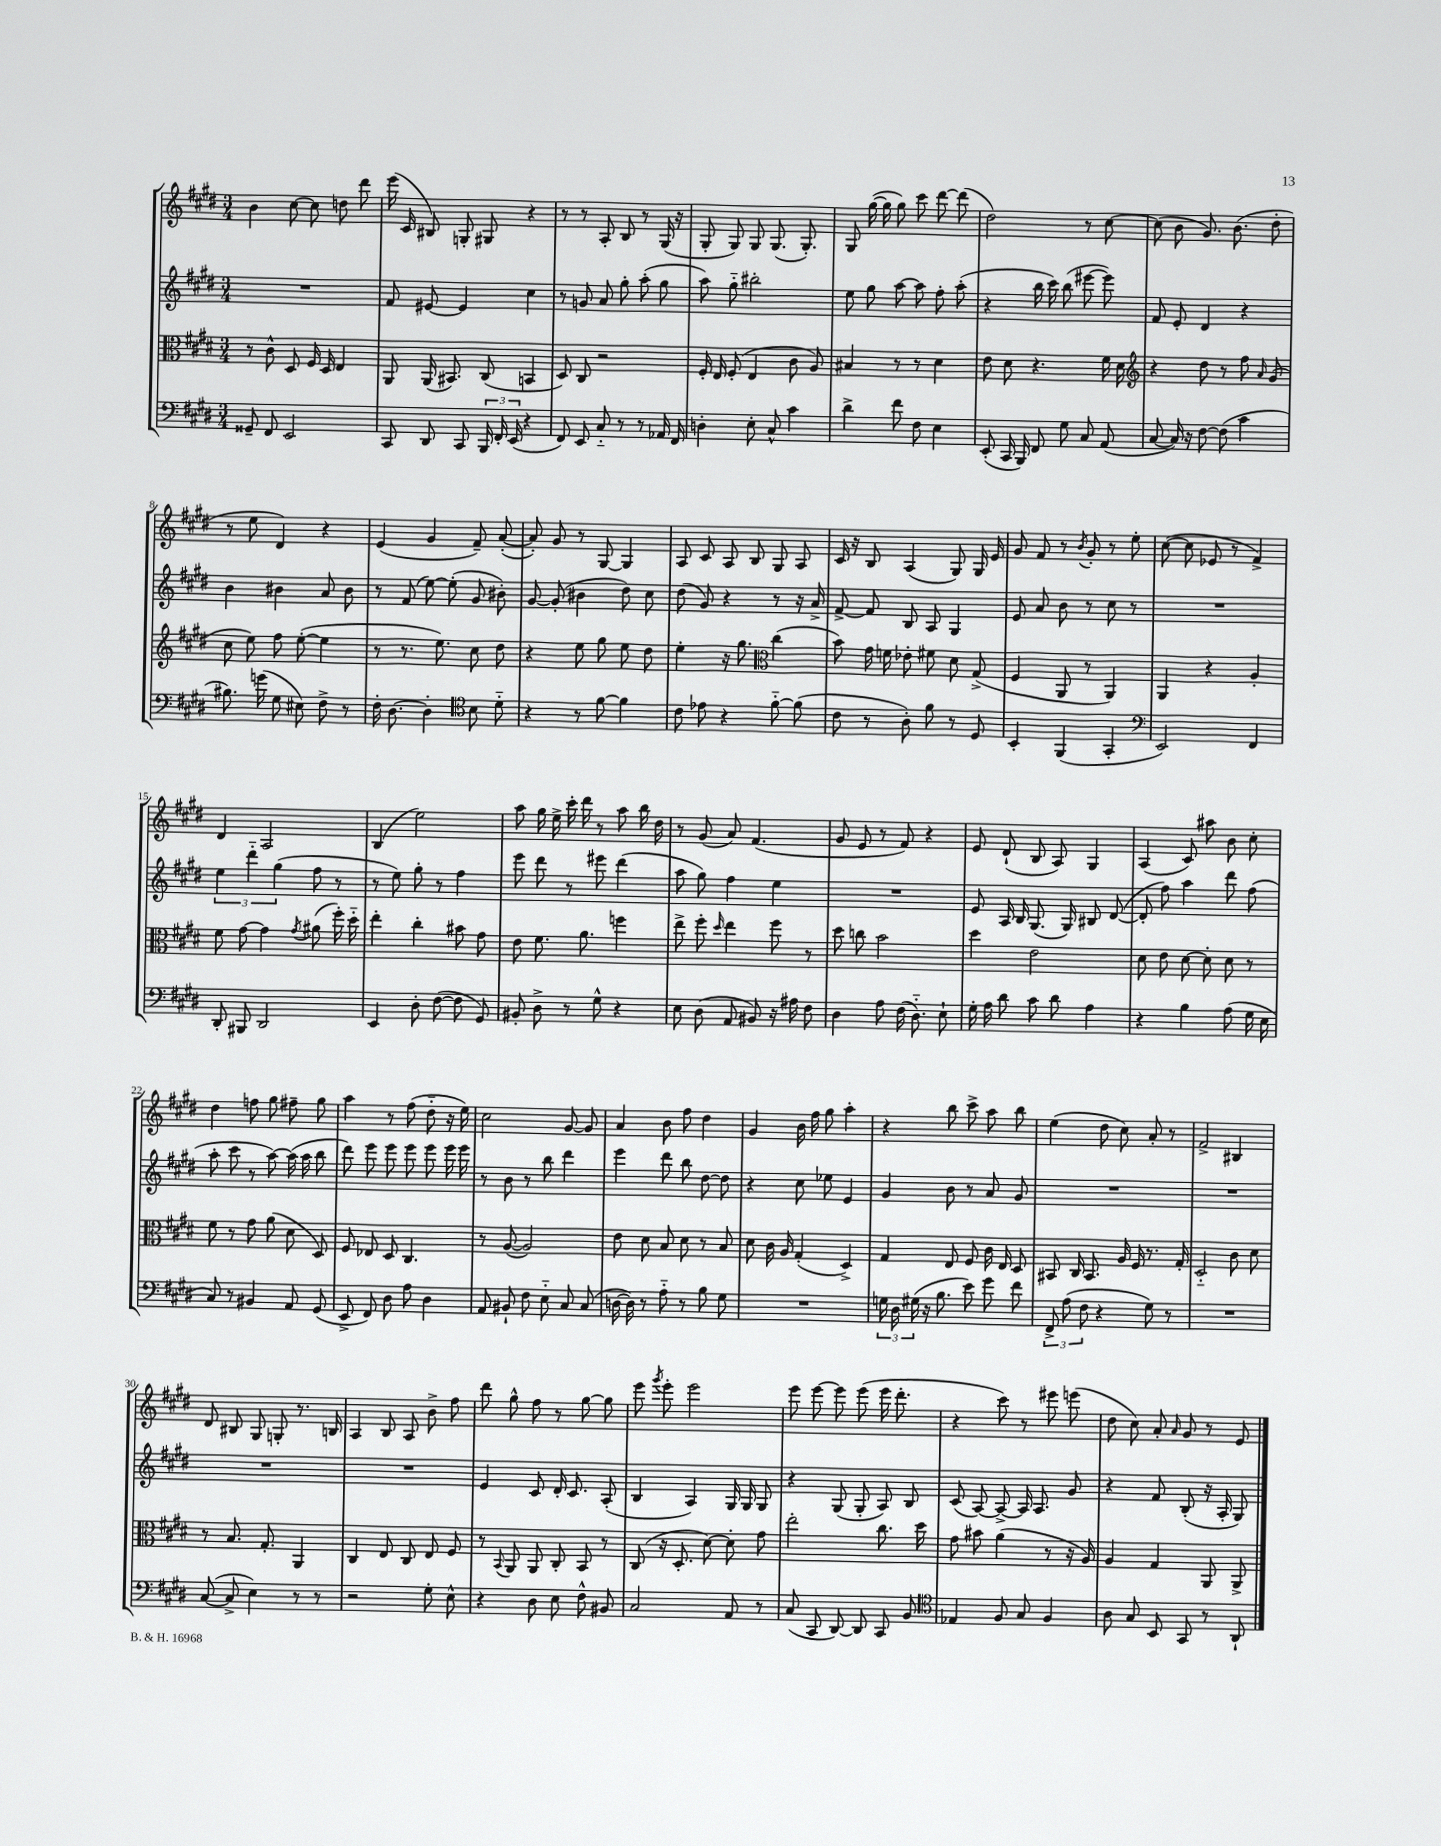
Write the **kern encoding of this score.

**kern	**kern	**kern	**kern
*part4	*part3	*part2	*part1
*staff4	*staff3	*staff2	*staff1
*clefF4	*clefC3	*clefG2	*clefG2
*k[f#c#g#d#]	*k[f#c#g#d#]	*k[f#c#g#d#]	*k[f#c#g#d#]
*M3/4	*M3/4	*M3/4	*M3/4
=1	=1	=1	=1
8GG##X~/	8r	2.r	4b\
8FF#/	8c#^^\	.	.
2EE/	8D#/	.	[8cc#\
.	16F#/	.	8cc#\]
.	16D#/	.	.
.	4E/	.	8ddn\
.	.	.	8ddd#\
=2	=2	=2	=2
8CC#/	8AA/	8f#/	(16eee\
.	.	.	16c#/
8DD#/	(16AA/	[8e#X/	8B#X/)
.	8.BB#X/)	.	.
8CC#/	.	4e#/]	8Gn'/
24BBB/	(8C#/	.	8G#X/
24FF#'/	.	.	.
(24EE/	.	.	.
4r	4BBn/	4cc#\	4r
=3	=3	=3	=3
8FF#/)	8D#/)	8r	8r
8EE/	8C#/	8gn/	8r
8C#/	2r	8a/	8A'/
8r	.	8gg#'\	8B/
8r	.	(8aa'\	8r
16AA-X/	.	8gg#\	(16G#/
16FF#/	.	.	16r
=4	=4	=4	=4
4Dn'\	16F#'/	8aa\)	8G#'/
.	16E/	.	.
.	(8F#'/	8gg#\	8G#/)
8E'\	4E/	2bb#X'\	8G#/
8C#^^/	.	.	(8.G#/
4c#\	8c#\	.	.
.	.	.	8.G#'/)
.	8A/)	.	.
=5	=5	=5	=5
4d#^\	4B#X/	8ee\	8G#/
.	.	8gg#\	([16gg#\
.	.	.	16gg#\]
8f#\	8r	[8aa\	8gg#\)
8F#\	8r	8aa\]	8ccc#\
4E\	4d#\	8ff#'\	[8ddd#\
.	.	(8aa'\	(8ddd#\]
=6	=6	=6	=6
(8EE'/	8e\	4r	2dd#\)
16CC#/	8d#\	.	.
16BBB/)	.	.	.
8FF#/	4.r	16bb\	.
.	.	16ccc#\)	.
8G#\	.	(8bb\	.
8C#/	.	[8eee#X\	8r
(8AA/	16f#\	8eee#\])	[8cc#\
.	16d#\	.	.
=7	=7	=7	=7
*	*clefG2	*	*
[8C#/	4r	8f#/	(8cc#\]
16C#/])	.	8e'/	8b\
16r	.	.	.
[8F#\	8dd#\	4d#/	8.g#/)
(8F#\]	8r	.	.
.	.	.	(8.b\
4c#\	8ff#\	4r	.
.	16qqa/	.	.
.	(8g#/	.	8dd#'\
!!LO:LB:g=z
=8	=8	=8	=8
8.B#X\)	8cc#\	4b\	8r
.	8ee\)	.	8ee\
(16gn\	.	.	.
8G#\	8ff#\	4b#X\	4d#/)
8E#X\)	([8ee'\	.	.
8F#^\	4ee\]	8a/	4r
8r	.	8b#\	.
=9	=9	=9	=9
16F#'\	8r	8r	(4e/
[8.D#\	.	.	.
.	8.r	(8f#/	.
4D#'\]	.	[8ee\)	4g#/
.	8.ee\)	.	.
.	.	(8ee'\]	.
*clefC4	*	*	*
8B\	8cc#\	8g#/	8f#~/)
8d#\	8dd#\	8b#X'\)	([8a'/
=10	=10	=10	=10
4r	4r	[8g#/	8a'/])
.	.	(8g#'/]	8g#/
8r	8ee\	4b#X\	8r
[8f#\	8gg#\	.	[8G#/
4f#\]	8ee\	8dd#\)	4G#/]
.	8dd#\	8cc#\	.
=11	=11	=11	=11
8c#\	4ee'\	(8dd#\	8A/
8e-X\	.	8g#/)	8c#/
4r	16r	4r	8A/
.	8.gg#\	.	.
.	.	.	8B/
*	*clefC3	*	*
[8f#\	(4cc#\	8r	8G#/
(8f#\]	.	16r	8A/
.	.	16a^/	.
=12	=12	=12	=12
8c#\	8b\)	[8f#^/	16c#/
.	.	.	16r
8r	16g#\	8f#/]	8B/
.	16fn\	.	.
8A'\)	8e-X'\	8B/	(4A/
8f#\	8f#X\	8A/	.
8r	8d#\	4G#/	8G#/)
8D#/	(8G#^/	.	16G#/
.	.	.	16e/
=13	=13	=13	=13
4BB'/	4F#/	8e/	8g#/
.	.	8a/	8f#/
(4FF#/	8AA/	8b\	8r
.	.	.	8qb/
.	8r	8r	8g#'/
4GG#'/	4AA/)	8cc#\	8r
.	.	8r	8ee'\
=14	=14	=14	=14
*clefF4	*	*	*
2EE/)	4AA/	2.r	([8cc#\
.	.	.	8cc#\]
.	4r	.	8e-X/
.	.	.	8r
4FF#/	4A'/	.	4f#^/)
!!LO:LB:g=z
=15	=15	=15	=15
8DD#'/	8f#\	6ee\	4d#/
8BBB#X/	[8g#\	.	.
.	.	6ddd#\	.
2DD#/	4g#\]	.	2A/
.	.	(6gg#\	.
.	8qg#/	.	.
.	(8a#X\	8ff#\	.
.	16ff#'\)	8r	.
.	16dd#\	.	.
=16	=16	=16	=16
4EE/	4ee'\	8r	(4B/
.	.	8ee\)	.
8D#'\	4cc#'\	8gg#'\	2ee\)
([8F#\	.	8r	.
8F#\]	8b#X\	4ff#\	.
8GG#/)	8g#\	.	.
=17	=17	=17	=17
8BB#X'/	8e\	8eee\	8aa\
8D#^\	8.f#\	8ddd#\	16gg#\
.	.	.	16ee^\
8r	.	8r	16ccc#'\
.	8.a\	.	16ddd#\
8G#^^\	.	8eee#X\	8r
4r	4ffn\	(4ddd#\	8aa\
.	.	.	16bb\
.	.	.	16dd#\
=18	=18	=18	=18
8E\	8ee^\	8aa\	8r
(8D#\	8ff#'\	8gg#\)	(8g#/
.	16qqdd#/	.	.
8AA/	4ee\	4ff#\	8a/)
8BB#X/)	.	.	(4.f#/
16r	8ff#\	4ee\	.
16A#X\	.	.	.
8F#\	8r	.	.
=19	=19	=19	=19
4D#\	8dd#\	2.r	8g#/
.	8ccn\	.	8e/
8A\	2b\	.	8r
(16F#\	.	.	8f#/)
8.D#\)	.	.	.
.	.	.	4r
8E`\	.	.	.
=20	=20	=20	=20
16G#'\	4dd#\	8e/	8e/
16A\	.	.	.
8d#\	.	16A/	(8d#`/
.	.	16B/	.
8c#\	2e\	(8.G#/	8B/
8d#\	.	.	8A/)
.	.	16G#/)	.
4A\	.	8B#X/	4G#/
.	.	([8d#/	.
=21	=21	=21	=21
4r	8d#\	8d#'/]	(4A/
.	8e\	8ff#\)	.
4B\	[8d#\	4aa\	8c#/)
.	8d#'\]	.	8aa#X\
(8A\	8d#\	8ddd#\	8b\
16G#\	8r	(8ff#\	8cc#'\
16E\	.	.	.
!!LO:LB:g=z
=22	=22	=22	=22
8C#/)	8f#\	8aa'\	4dd#\
8r	8r	8ccc#\	.
4BB#X/	8g#\	8r	8ffn\
.	(8a\	[8aa\)	8gg#\
8AA/	8d#\	(16aa\]	8ff#X~\
.	.	16aa\	.
(8GG#/	8D#/)	8bb\	8gg#\
=23	=23	=23	=23
8EE^/	8F#/	8ddd#\)	4aa\
8FF#/)	8E-X/	8eee\	.
8D#\	8D#/	8eee\	8r
8A\	4.C#/	8eee\	(8ff#\
4D#\	.	8eee\	8dd#\
.	.	16eee\	16r
.	.	16eee\	16ee\)
=24	=24	=24	=24
8AA/	8r	8r	2cc#\
8BB#X`/	([8A/	8b\	.
8F#\	2A/])	8r	.
8E\	.	8bb\	.
8C#/	.	4ddd#\	[8g#/
(8C#/	.	.	8g#/]
=25	=25	=25	=25
[16Dn\	8e\	4eee\	4a/
16D\])	.	.	.
8r	8d#\	.	.
8A\	8B/	8ddd#\	8b\
8r	8d#\	8bb\	8ff#\
8B\	8r	[8dd#\	4dd#\
8G#\	8B/	8dd#\]	.
=26	=26	=26	=26
2.r	8d#\	4r	4g#/
.	16c#\	.	.
.	16A/	.	.
.	(4G#'/	8cc#\	16b\
.	.	.	16ff#\
.	.	8ee-X\	8gg#\
.	4D#^/)	4e/	4aa'\
=27	=27	=27	=27
24Gn\	4G#/	4g#/	4r
24D#\	.	.	.
(24G#X\	.	.	.
16r	.	.	.
8.B\	.	.	.
.	8E/	8b\	8bb\
8e\)	8F#/	8r	8ccc#^\
8g#\	16c#\	8a/	8aa\
.	16E/	.	.
8f#\	8D#/	8g#/	8bb\
=28	=28	=28	=28
12FF#^/	8BB#X/	2.r	(4ee\
(12A\	.	.	.
.	16C#/	.	.
12F#\	.	.	.
.	8.BB#/	.	.
4r	.	.	8dd#\
.	16A/	.	8cc#\)
.	16F#/	.	.
8G#\)	8.r	.	8a'/
8r	.	.	8r
.	16G#'/	.	.
=29	=29	=29	=29
2.r	2D#/	2.r	2f#^/
.	8c#\	.	4B#X/
.	8d#\	.	.
!!LO:LB:g=z
=30	=30	=30	=30
([8C#/	8r	2.r	8d#/
8C#^/]	8.B/	.	8B#X/
4E\)	.	.	8G#/
.	8.G#'/	.	.
.	.	.	8Gn'/
8r	4AA/	.	8.r
8r	.	.	.
.	.	.	16Bn/
=31	=31	=31	=31
2r	4C#/	2.r	4A/
.	8E/	.	8B/
.	8C#/	.	8A/
8G#'\	8E/	.	8b^\
8E^^\	8F#/	.	8ff#\
=32	=32	=32	=32
4r	8r	4e/	8ddd#\
.	8qqBB/	.	.
.	8AA/	.	8gg#^^\
8D#\	8AA/	8c#/	8ff#\
8E\	8C#'/	16d#'/	8r
.	.	8.c#/	.
8F#^^\	8BB/	.	[8gg#\
8BB#X/	8r	(8A'/	8gg#\]
=33	=33	=33	=33
2C#/	(8C#/	4B/	8eee\
.	.	.	8qggg#/
.	16r	.	8eee'\
.	8.D#'/	.	.
.	.	4A/)	2eee\
.	[8d#\)	.	.
8AA/	8d#'\]	16G#/	.
.	.	16G#/	.
8r	8g#\	8G#/	.
=34	=34	=34	=34
(8C#/	2ee'\	4r	8eee\
8CC#/	.	.	[8eee\
[8DD#/)	.	(8G#/	8eee\]
8DD#/]	.	8G#'/	(8eee\
8CC#/	8.cc#\	8A/)	16eee\
.	.	.	8.ddd#'\
8BB/	.	8B/	.
.	16dd#\	.	.
=35	=35	=35	=35
*clefC4	*	*	*
4E-X/	8g#\	(8c#/	4r
.	8b#X\	[8A/)	.
8F#/	(4a\	8A^/_	8ccc#\)
8G#/	.	16A/]	8r
.	.	8.A/	.
4F#/	8r	.	8eee#X\
.	16r	8g#/	(8eeen\
.	16A/)	.	.
=36	=36	=36	=36
8A\	4A/	4r	8dd#\
8G#/	.	.	8cc#\)
8BB/	4G#/	8f#/	8a'/
.	.	.	16qqa/
8GG#/	.	(8B'/	8g#/
8r	8AA/	16r	8r
.	.	16A'/	.
8AA`/	8AA^/	8G#/)	8e/
==	==	==	==
*-	*-	*-	*-
